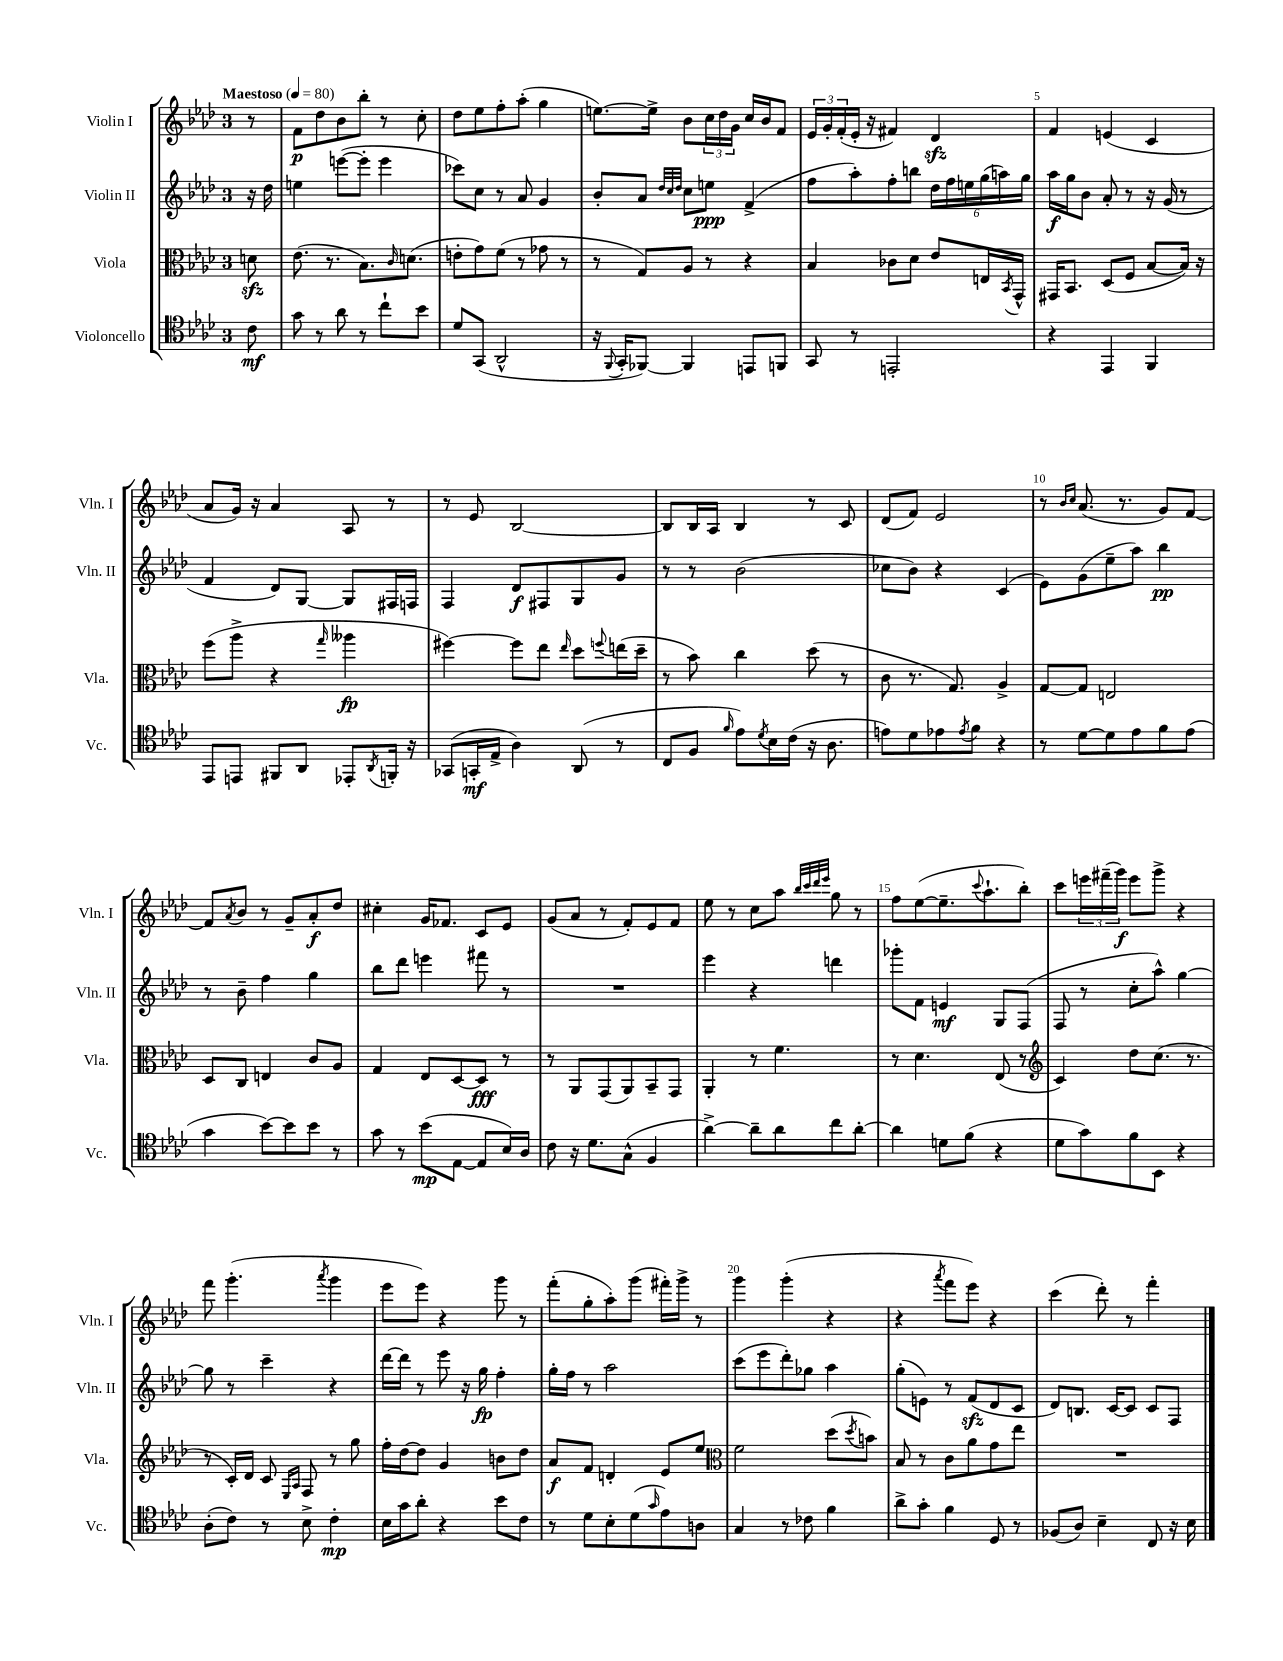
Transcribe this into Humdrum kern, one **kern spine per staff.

**kern	**dynam	**kern	**dynam	**kern	**dynam	**kern	**dynam
*part4	*part4	*part3	*part3	*part2	*part2	*part1	*part1
*staff4	*staff4	*staff3	*staff3	*staff2	*staff2	*staff1	*staff1
*I"Violoncello	*	*I"Viola	*	*I"Violin II	*	*I"Violin I	*
*I'Vc.	*	*I'Vla.	*	*I'Vln. II	*	*I'Vln. I	*
*clefC4	*	*clefC3	*	*clefG2	*	*clefG2	*
*k[b-e-a-d-]	*	*k[b-e-a-d-]	*	*k[b-e-a-d-]	*	*k[b-e-a-d-]	*
*M3/4	*	*M3/4	*	*M3/4	*	*M3/4	*
*MM80	*	*MM80	*	*MM80	*	*MM80	*
=	=	=	=	=	=	=	=
!	!	!	!	!	!	!LO:TX:a:B:t=Maestoso	!
8c\	mf	8dnzz\	.	16r	.	8r	.
.	.	.	.	16dd-\	.	.	.
=1	=1	=1	=1	=1	=1	=1	=1
8g\	.	(8.e-\	.	4een\	.	8f\L	p
8r	.	.	.	.	.	8dd-\	.
.	.	8.r	.	.	.	.	.
8a-\	.	.	.	([8eeen\L	.	8b-\	.
8r	.	8.B-\L)	.	8eee'\J]	.	8bb-'\J	.
8cc`\L	.	.	.	4eee\	.	8r	.
.	.	16qqc/	.	.	.	.	.
.	.	(8.dn\J	.	.	.	.	.
8b-\J	.	.	.	.	.	8cc'\	.
=2	=2	=2	=2	=2	=2	=2	=2
8d-/L	.	8en'\L	.	8ccc-X\L)	.	8dd-\L	.
(8GG/J	.	8g\)	.	8cc\J	.	8ee-\	.
2AA-^^/	.	(8f\J	.	8r	.	8ff'\	.
.	.	8r	.	8a-/	.	(8aa-'\J	.
.	.	8g-X\	.	4g/	.	4gg\	.
.	.	8r	.	.	.	.	.
=3	=3	=3	=3	=3	=3	=3	=3
16r	.	8r	.	8b-'/L	.	[8.een\L)	.
8qqFF/	.	.	.	.	.	.	.
16GG'/KL	.	.	.	.	.	.	.
[8FF-X/J)	.	8G/L)	.	8a-/J	.	.	.
.	.	.	.	.	.	16ee^\Jk]	.
.	.	.	.	32qqdd-/LLL	.	.	.
.	.	.	.	32qqcc/	.	.	.
.	.	.	.	32qqdd-/JJJ	.	.	.
4FF-/]	.	8A-/J	.	8cc\L	.	8b-\L	.
.	.	8r	.	8een\J	ppp	24cc\L	.
.	.	.	.	.	.	24dd-\	.
.	.	.	.	.	.	24g\JJ	.
8EEn/L	.	4r	.	(4f^/	.	16cc/LL	.
.	.	.	.	.	.	16b-/J	.
8FFn/J	.	.	.	.	.	8f/J	.
=4	=4	=4	=4	=4	=4	=4	=4
8GG/	.	4B-/	.	8ff\L	.	24e-/LL	.
.	.	.	.	.	.	24g'/	.
.	.	.	.	.	.	(24f'/	.
8r	.	.	.	8aa-'\)	.	16e-'/JJ	.
.	.	.	.	.	.	16r	.
2EEn'/	.	8c-X\L	.	8ff'\	.	4f#X/)	.
.	.	8d-\J	.	8bbn\J	.	.	.
.	.	8e-/L	.	24dd-\LL	.	4d-zz/	.
.	.	.	.	24ff\	.	.	.
.	.	.	.	24een\	.	.	.
.	.	16En/L	.	(24gg\	.	.	.
.	.	.	.	24aan\)	.	.	.
.	.	8qBB-/	.	.	.	.	.
.	.	16GG^^/JJ	.	.	.	.	.
.	.	.	.	24gg\JJ	.	.	.
=5	=5	=5	=5	=5	=5	=5	=5
4r	.	16GG#X/KL	.	16aa-\LL	f	4f/	.
.	.	8.BB-/J	.	16gg\J	.	.	.
.	.	.	.	8b-\J	.	.	.
4EE-/	.	(8D-/L	.	8a-'/	.	(4en/	.
.	.	8F/J	.	8r	.	.	.
4FF/	.	[8B-/L	.	16r	.	4c/	.
.	.	.	.	(16g/	.	.	.
.	.	16B-/Jk])	.	8r	.	.	.
.	.	16r	.	.	.	.	.
!!LO:LB:g=z
=6	=6	=6	=6	=6	=6	=6	=6
8EE-/L	.	(8ff\L	.	4f/	.	8a-/L	.
8EEn/J	.	8aa-^\J	.	.	.	16g/Jk)	.
.	.	.	.	.	.	16r	.
8FF#X/L	.	4r	.	8d-/L)	.	4a-/	.
8AA-/J	.	.	.	[8G/J	.	.	.
.	.	16qqgg/	.	.	.	.	.
8EE-X'/L	.	4aa--X\	fp	8G/L]	.	8A-/	.
8qAA-/	.	.	.	.	.	.	.
16FFn'/Jk	.	.	.	16F#X/L	.	8r	.
16r	.	.	.	16Fn/JJ	.	.	.
=7	=7	=7	=7	=7	=7	=7	=7
(8GG-X/L	.	[4ff#X\)	.	4F/	.	8r	.
16GGn'/L	mf	.	.	.	.	8e-/	.
16E-^/JJ	.	.	.	.	.	.	.
4A-\)	.	8ff#\L]	.	8d-/L	f	[2B-/	.
.	.	8ee-\J	.	8F#X/	.	.	.
.	.	16qqee-/	.	.	.	.	.
(8AA-/	.	8dd-\L	.	8G/	.	.	.
.	.	8qqffn/	.	.	.	.	.
8r	.	(16een\L	.	8g/J	.	.	.
.	.	16dd-~\JJ	.	.	.	.	.
=8	=8	=8	=8	=8	=8	=8	=8
8C/L	.	8r	.	8r	.	8B-/L]	.
8F/J	.	8b-\)	.	8r	.	16B-/L	.
.	.	.	.	.	.	16A-/JJ	.
16qqf/	.	.	.	.	.	.	.
8e-\L)	.	4cc\	.	(2b-\	.	4B-/	.
8qd-/	.	.	.	.	.	.	.
16B-\L	.	.	.	.	.	.	.
(16c\JJ	.	.	.	.	.	.	.
16r	.	(8dd-\	.	.	.	8r	.
8.A-\	.	.	.	.	.	.	.
.	.	8r	.	.	.	8c/	.
=9	=9	=9	=9	=9	=9	=9	=9
8en\L)	.	8c\	.	8cc-X\L	.	(8d-/L	.
8d-\	.	8.r	.	8b-\J)	.	8f/J)	.
8e-X\	.	.	.	4r	.	2e-/	.
.	.	8.G/)	.	.	.	.	.
8qe-/	.	.	.	.	.	.	.
8f\J	.	.	.	.	.	.	.
4r	.	4A-^/	.	(4c/	.	.	.
=10	=10	=10	=10	=10	=10	=10	=10
8r	.	[8G/L	.	8e-\L)	.	8r	.
.	.	.	.	.	.	16qqb-/LL	.
.	.	.	.	.	.	16qqcc/JJ	.
[8d-\L	.	8G/J]	.	(8g\	.	(8.a-/	.
8d-\]	.	2En/	.	8ee-~\	.	.	.
.	.	.	.	.	.	8.r	.
8e-\	.	.	.	8aa-\J)	.	.	.
8f\	.	.	.	4bb-\	pp	8g/L)	.
(8e-\J	.	.	.	.	.	[8f/J	.
!!LO:LB:g=z
=11	=11	=11	=11	=11	=11	=11	=11
4g\	.	8D-/L	.	8r	.	8f/L]	.
.	.	.	.	.	.	8qa-/	.
.	.	8C/J	.	8b-~\	.	8b-/J	.
[8b-\L)	.	4En/	.	4ff\	.	8r	.
8b-\]	.	.	.	.	.	8g~/L	.
8b-\J	.	8c/L	.	4gg\	.	8a-'/	f
8r	.	8A-/J	.	.	.	8dd-/J	.
=12	=12	=12	=12	=12	=12	=12	=12
8g\	.	4G/	.	8bb-\L	.	4cc#X'\	.
8r	.	.	.	8ddd-\J	.	.	.
(8b-\L	mp	8E-/L	.	4eeen\	.	16g/KL	.
.	.	.	.	.	.	8.f-X/J	.
[8E-\J	.	[8D-/	.	.	.	.	.
8E-/L]	.	8D-/J]	fff	8fff#X\	.	8c/L	.
16B-/L)	.	8r	.	8r	.	8e-/J	.
16A-/JJ	.	.	.	.	.	.	.
=13	=13	=13	=13	=13	=13	=13	=13
8c\	.	8r	.	2.r	.	(8g/L	.
16r	.	8AA-/L	.	.	.	8a-/J	.
8.d-\L	.	.	.	.	.	.	.
.	.	(8GG/	.	.	.	8r	.
(8G^^\J	.	8AA-/)	.	.	.	8f'/L)	.
4F/	.	8BB-~/	.	.	.	8e-/	.
.	.	8GG/J	.	.	.	8f/J	.
=14	=14	=14	=14	=14	=14	=14	=14
[4a-^\)	.	4AA-'/	.	4eee-\	.	8ee-\	.
.	.	.	.	.	.	8r	.
8a-~\L]	.	8r	.	4r	.	8cc\L	.
8a-\	.	4.f\	.	.	.	8aa-\J	.
.	.	.	.	.	.	32qqbb-/LLL	.
.	.	.	.	.	.	32qqccc/	.
.	.	.	.	.	.	32qqddd-/	.
.	.	.	.	.	.	32qqeee-/JJJ	.
8cc\	.	.	.	4dddn\	.	8gg\	.
[8a-'\J	.	.	.	.	.	8r	.
=15	=15	=15	=15	=15	=15	=15	=15
4a-\]	.	8r	.	8ggg-X'\L	.	8ff\L	.
.	.	4.d-\	.	8f\J	.	([8ee-\	.
8dn\L	.	.	.	4en/	mf	8.ee-~\]	.
(8f\J	.	.	.	.	.	.	.
.	.	.	.	.	.	8qqccc/	.
.	.	.	.	.	.	8.aa-`\	.
4r	.	(8E-/	.	8G/L	.	.	.
.	.	8r	.	(8F/J	.	8bb-'\J)	.
=16	=16	=16	=16	=16	=16	=16	=16
*	*	*clefG2	*	*	*	*	*
8d-\L	.	4c/)	.	8F/	.	8ccc\L	.
8g\)	.	.	.	8r	.	24eeen\L	.
.	.	.	.	.	.	(24fff#X~\	.
.	.	.	.	.	.	24ggg\JJ)	f
8f\	.	8dd-\L	.	8cc'\L	.	8eee\L	.
8BB-\J	.	(8.cc\J	.	8aa-^^\J)	.	8ggg^\J	.
4r	.	.	.	[4gg\	.	4r	.
.	.	8.r	.	.	.	.	.
!!LO:LB:g=z
=17	=17	=17	=17	=17	=17	=17	=17
(8A-'\L	.	8r	.	8gg\]	.	8fff\	.
8c\J)	.	16c'/LL)	.	8r	.	(4.ggg'\	.
.	.	16d-/JJ	.	.	.	.	.
8r	.	8c/	.	4ccc~\	.	.	.
.	.	16qqE-/LL	.	.	.	.	.
.	.	16qqA-/JJ	.	.	.	.	.
8B-^\	.	8F/	.	.	.	.	.
.	.	.	.	.	.	8qaaa-/	.
4c'\	mp	8r	.	4r	.	4ggg\	.
.	.	8gg\	.	.	.	.	.
=18	=18	=18	=18	=18	=18	=18	=18
16B-\LL	.	16ff'\LL	.	[16ddd-\LL	.	8eee-\L	.
16g\J	.	[16dd-\J	.	16ddd-\JJ]	.	.	.
8a-'\J	.	8dd-\J]	.	8r	.	8eee-\J)	.
4r	.	4g/	.	8eee-\	.	4r	.
.	.	.	.	16r	.	.	.
.	.	.	.	16gg\	fp	.	.
8b-\L	.	8bn\L	.	4ff'\	.	8ggg\	.
8c\J	.	8dd-\J	.	.	.	8r	.
=19	=19	=19	=19	=19	=19	=19	=19
8r	.	8a-/L	f	16gg'\LL	.	(8fff'\L	.
.	.	.	.	16ff\JJ	.	.	.
8d-\L	.	8f/J	.	8r	.	8gg'\	.
8B-'\	.	4dn'/	.	2aa-\	.	8aa-'\)	.
(8d-\	.	.	.	.	.	(8ggg\J	.
16qqg/	.	.	.	.	.	.	.
8e-\)	.	8e-/L	.	.	.	16fff#X'\LL)	.
.	.	.	.	.	.	16ggg^\JJ	.
8An\J	.	8ee-/J	.	.	.	8r	.
=20	=20	=20	=20	=20	=20	=20	=20
*	*	*clefC3	*	*	*	*	*
4G/	.	2f\	.	(8ccc\L	.	4ggg\	.
.	.	.	.	8eee-\	.	.	.
8r	.	.	.	8ddd-'\)	.	(4ggg'\	.
8c-X\	.	.	.	8gg-X\J	.	.	.
4f\	.	(8dd-\L	.	4aa-\	.	4r	.
.	.	8qdd-/	.	.	.	.	.
.	.	8bn\J)	.	.	.	.	.
=21	=21	=21	=21	=21	=21	=21	=21
8a-^\L	.	8B-/	.	(8gg'\L	.	4r	.
8g'\J	.	8r	.	8en\J)	.	.	.
.	.	.	.	.	.	8qaaa-/	.
4f\	.	8c\L	.	8r	.	8fff\L	.
.	.	8a-\	.	(8fzz/L	.	8eee-\J)	.
8D-/	.	8g\	.	8d-/	.	4r	.
8r	.	8ee-\J	.	8c/J	.	.	.
=22	=22	=22	=22	=22	=22	=22	=22
(8F-X/L	.	2.r	.	8d-/L)	.	(4ccc\	.
8A-/J)	.	.	.	8.Bn/J	.	.	.
4B-~\	.	.	.	.	.	8ddd-'\)	.
.	.	.	.	[16c/KL	.	.	.
.	.	.	.	8c/J]	.	8r	.
8C/	.	.	.	8c/L	.	4fff'\	.
16r	.	.	.	8F/J	.	.	.
16B-\	.	.	.	.	.	.	.
==	==	==	==	==	==	==	==
*-	*-	*-	*-	*-	*-	*-	*-
